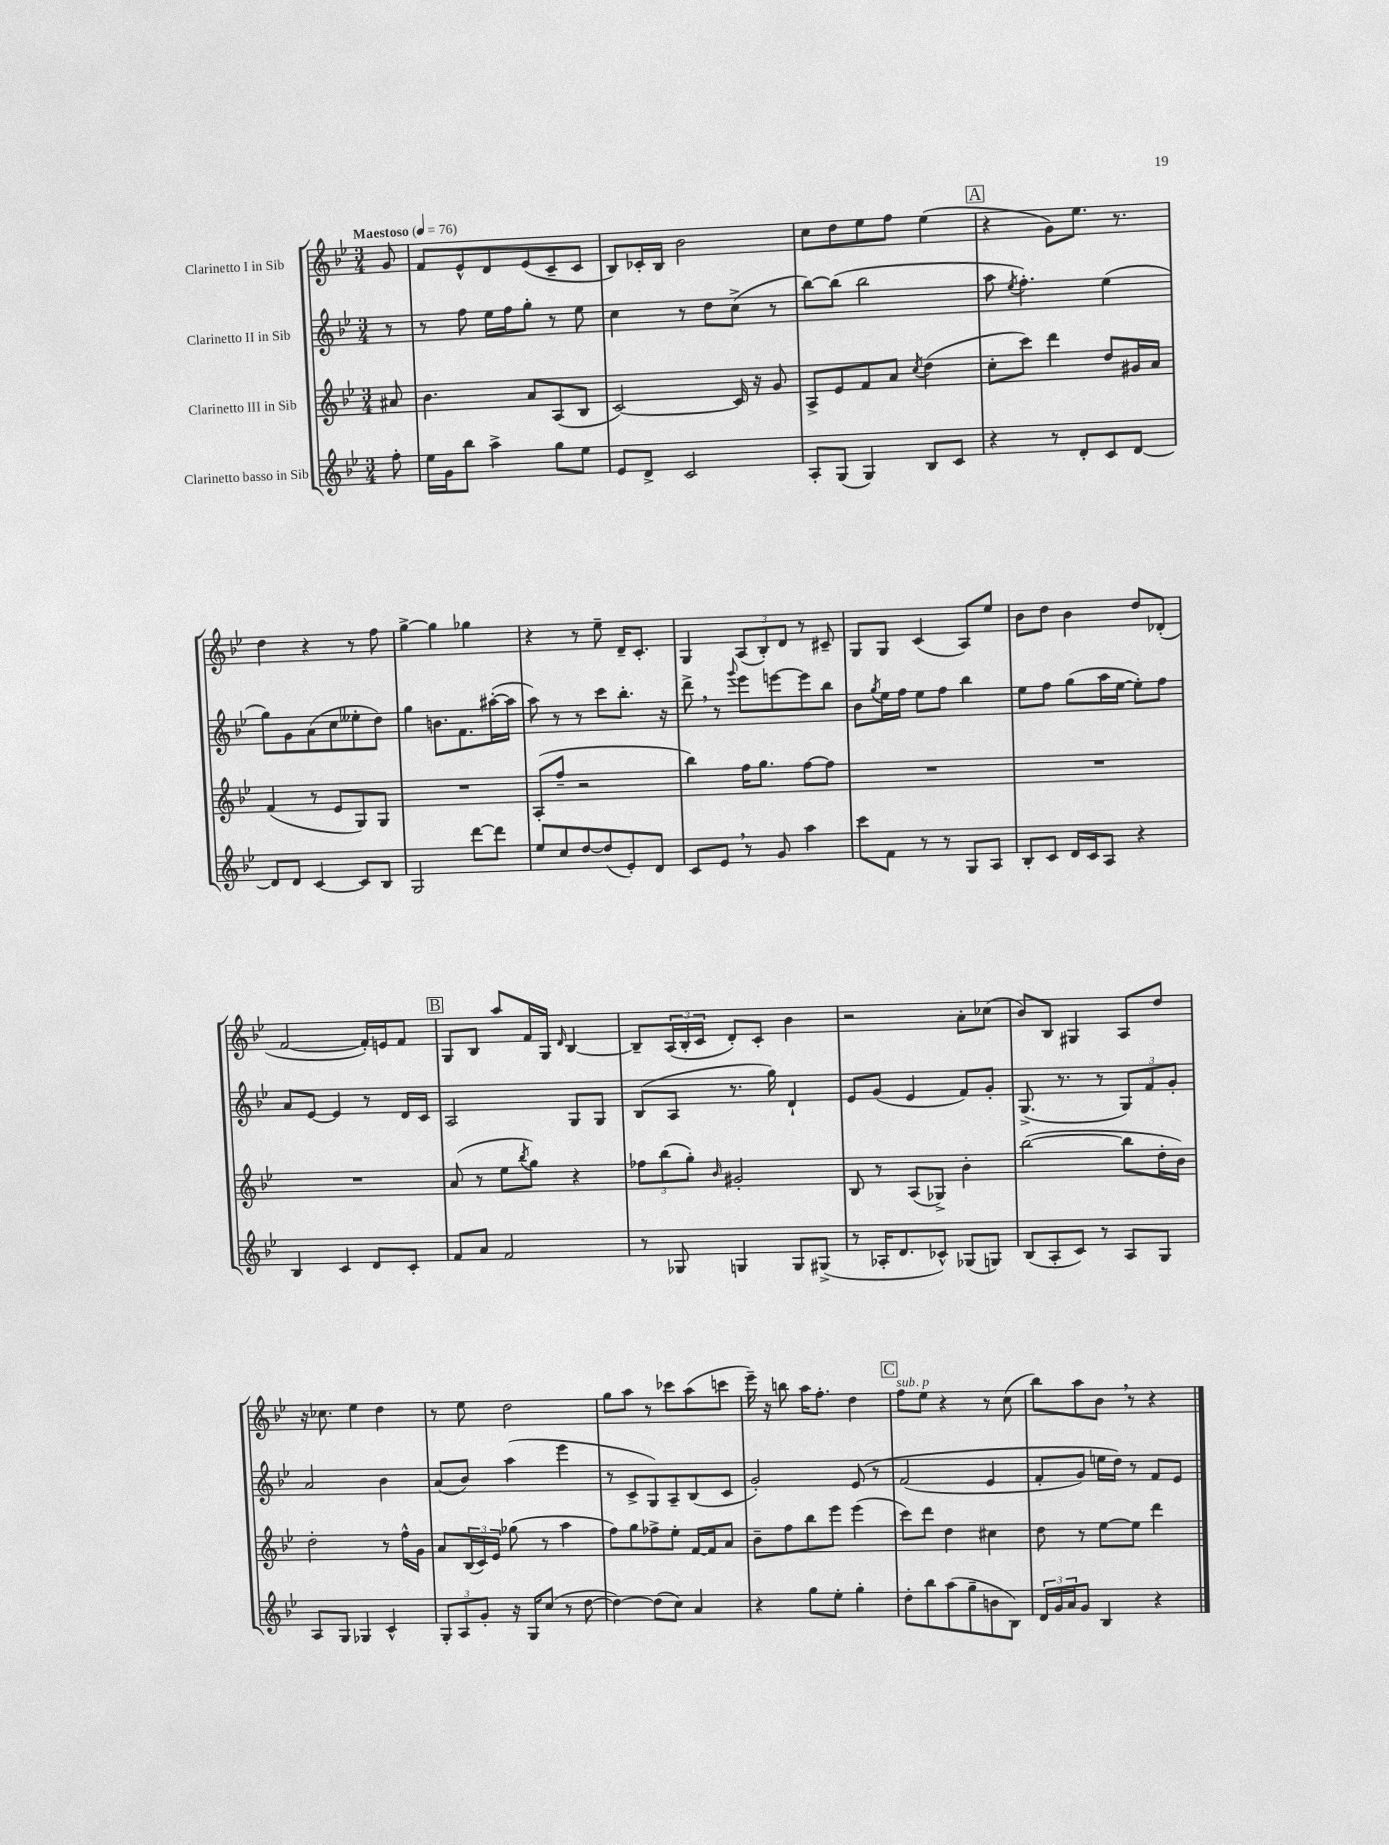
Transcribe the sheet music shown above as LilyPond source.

<<
\new StaffGroup <<
\new Staff = "s0" \with { instrumentName = "Clarinetto I in Sib" } {
    \clef treble \key bes \major \numericTimeSignature \time 3/4 \partial 8 \tempo "Maestoso" 4 = 76
    g'8 |
    f'8 ees'8-^ d'8 ees'8( c'8-- c'8 |
    bes8) ces'16-. bes16 bes'2 |
    c''8 d''8 ees''8 f''8 ees''4( |
    \mark \markup { \box "A" } r4 g'8) ees''8. r8. |
    d''4 r4 r8 f''8 |
    g''4~-> g''4 ges''4 |
    r4 r8 ees''8-- d'16-- c'8.-. |
    g4 \tuplet 3/2 { a8( bes8-.) d'8 } r8 cis'8-- |
    g8 g8 c'4( a8) ees''8 |
    bes'8 d''8 bes'4 d''8 des'8-.( |
    f'2~ f'16-.) e'16 f'8 |
    \mark \markup { \box "B" } g8 bes8 a''8 f'16 g16 \grace { d'16 } bes4~ |
    bes8-- \tuplet 3/2 { a16( bes16-. c'16 } d'8-.) c'8-. bes'4 |
    r2 a'8-. ces''8( |
    bes'8) bes8 gis4 a8 d''8 |
    r16 ces''8. ees''4 d''4 |
    r8 ees''8 d''2 |
    g''8 a''8 r8 ces'''8 a''8( c'''8 |
    ees'''16--) r16 b''8 a''16 f''8.-. d''4 |
    \mark \markup { \box "C" } f''8^\markup { \italic "sub. p" } ees''8 r4 r8 c''8( |
    bes''8) a''8 bes'8 \breathe r8 r4 \bar "|." |
}
\new Staff = "s1" \with { instrumentName = "Clarinetto II in Sib" } {
    \clef treble \key bes \major \numericTimeSignature \time 3/4 \partial 8
    r8 |
    r8 f''8 ees''16 f''16 g''8-. r8 ees''8 |
    c''4 r8 d''8 c''8->( r8 |
    bes''8~) bes''8( bes''2 |
    \mark \markup { \box "A" } a''8 \acciaccatura { ees''8 } f''4.-.) ees''4( |
    g''8) g'8 a'8( c''8 eeses''8-. d''8) |
    g''4 b'8. f'8. ais''16~-.( ais''16 |
    a''8) r8 r8 c'''8 bes''8.-. r16 |
    d'''8-> \breathe r8 \appoggiatura { g'''8 } ees'''8 e'''8~ e'''8 bes''8 |
    bes'8 \acciaccatura { g''8 } ees''16 f''16 ees''8 f''8 bes''4 |
    ees''8 f''8 g''8( a''16 ees''16~ ees''8-.) f''8 |
    a'8 ees'8~ ees'4 r8 d'16 c'16 |
    \mark \markup { \box "B" } a2 g8 g8 |
    bes8( a8 r8. g''16) d'4-! |
    ees'8 g'8( ees'4 f'8) g'8-. |
    g8.->( r8. r8 \tuplet 3/2 { g8) f'8 g'8-. } |
    a'2 bes'4 |
    a'8( bes'8) a''4( ees'''4 |
    r8 c'8-> g8) a8-- bes8( c'8 |
    g'2-.) ees'8\( r8 |
    \mark \markup { \box "C" } f'2( ees'4 |
    f'8-. g'8) e''16 d''16\) r8 f'8 ees'8 \bar "|." |
}
\new Staff = "s2" \with { instrumentName = "Clarinetto III in Sib" } {
    \clef treble \key bes \major \numericTimeSignature \time 3/4 \partial 8
    ais'8 |
    bes'4. a'8 a8( bes8 |
    c'2~) c'16 r16 g'8 |
    a8-> ees'8 f'8 a'8 \acciaccatura { c''8 } d''4( |
    \mark \markup { \box "A" } c''8-. c'''8) d'''4 d''8 gis'16 a'16 |
    f'4( r8 ees'8 g8) g8 |
    R2. |
    a8-.( f''8-- r2 |
    bes''4) f''16 g''8. f''8~ f''8 |
    R2. |
    R2. |
    R2. |
    \mark \markup { \box "B" } a'8( r8 ees''8 \acciaccatura { bes''8 } g''8) r4 |
    \tuplet 3/2 { fes''8 bes''8( g''8-.) } \grace { bes'16 } gis'2-. |
    bes8 r8 a8( ges8->) bes'4-. |
    bes''2~( bes''8 d''16-. bes'16) |
    d''2-. r8 f''16-^ g'16 |
    a'8 \tuplet 3/2 { bes16( c'16) ees'16 } ges''8( r8 a''4 |
    f''8) g''8 fes''8-> ees''8-. f'16~ f'16 a'8 |
    bes'8-- f''8 bes''8 ees'''8 ees'''4( |
    \mark \markup { \box "C" } c'''8) d'''8 d''4 cis''4 |
    d''8 r8 ees''8~ ees''8 d'''4 \bar "|." |
}
\new Staff = "s3" \with { instrumentName = "Clarinetto basso in Sib" } {
    \clef treble \key bes \major \numericTimeSignature \time 3/4 \partial 8
    f''8-. |
    ees''16 g'16 bes''8 a''4-> g''8 ees''8 |
    ees'8 d'8-> c'2 |
    a8-. g8( g4) bes8 c'8 |
    \mark \markup { \box "A" } r4 r8 d'8-. c'8 d'8~ |
    d'8 d'8 c'4~ c'8 bes8 |
    g2 d'''8~ d'''8 |
    ees''8 c''8 d''8~ d''8( ees'8-.) d'8 |
    c'8 ees'8 \breathe r8 g'8 a''4 |
    c'''8 f'8 r8 r8 g8 a8 |
    bes8-. c'8 d'16 c'16 a8 r4 |
    bes4 c'4 d'8 c'8-. |
    \mark \markup { \box "B" } f'8 a'8 f'2 |
    r8 ges8 g4 g8 gis8->( |
    r8 aes16-. d'8. ces'8-^) ges8( g8) |
    bes8( a8-. c'8) r8 a8 g8 |
    a8 g8 ges4 c'4-^ |
    \tuplet 3/2 { g8-. a8 g'8-. } r16 g16 c''8( r8 d''8~ |
    d''4~) d''8( c''8) a'4 |
    r4 g''8 ees''8-. g''4-. |
    \mark \markup { \box "C" } d''8-. bes''8 a''8( g''8-- b'8 bes8) |
    \tuplet 3/2 { d'16 g'16 a'16 } g'8 bes4 r4 \bar "|." |
}
>>
>>
\layout { \context { \Score \remove "Bar_number_engraver" } }
